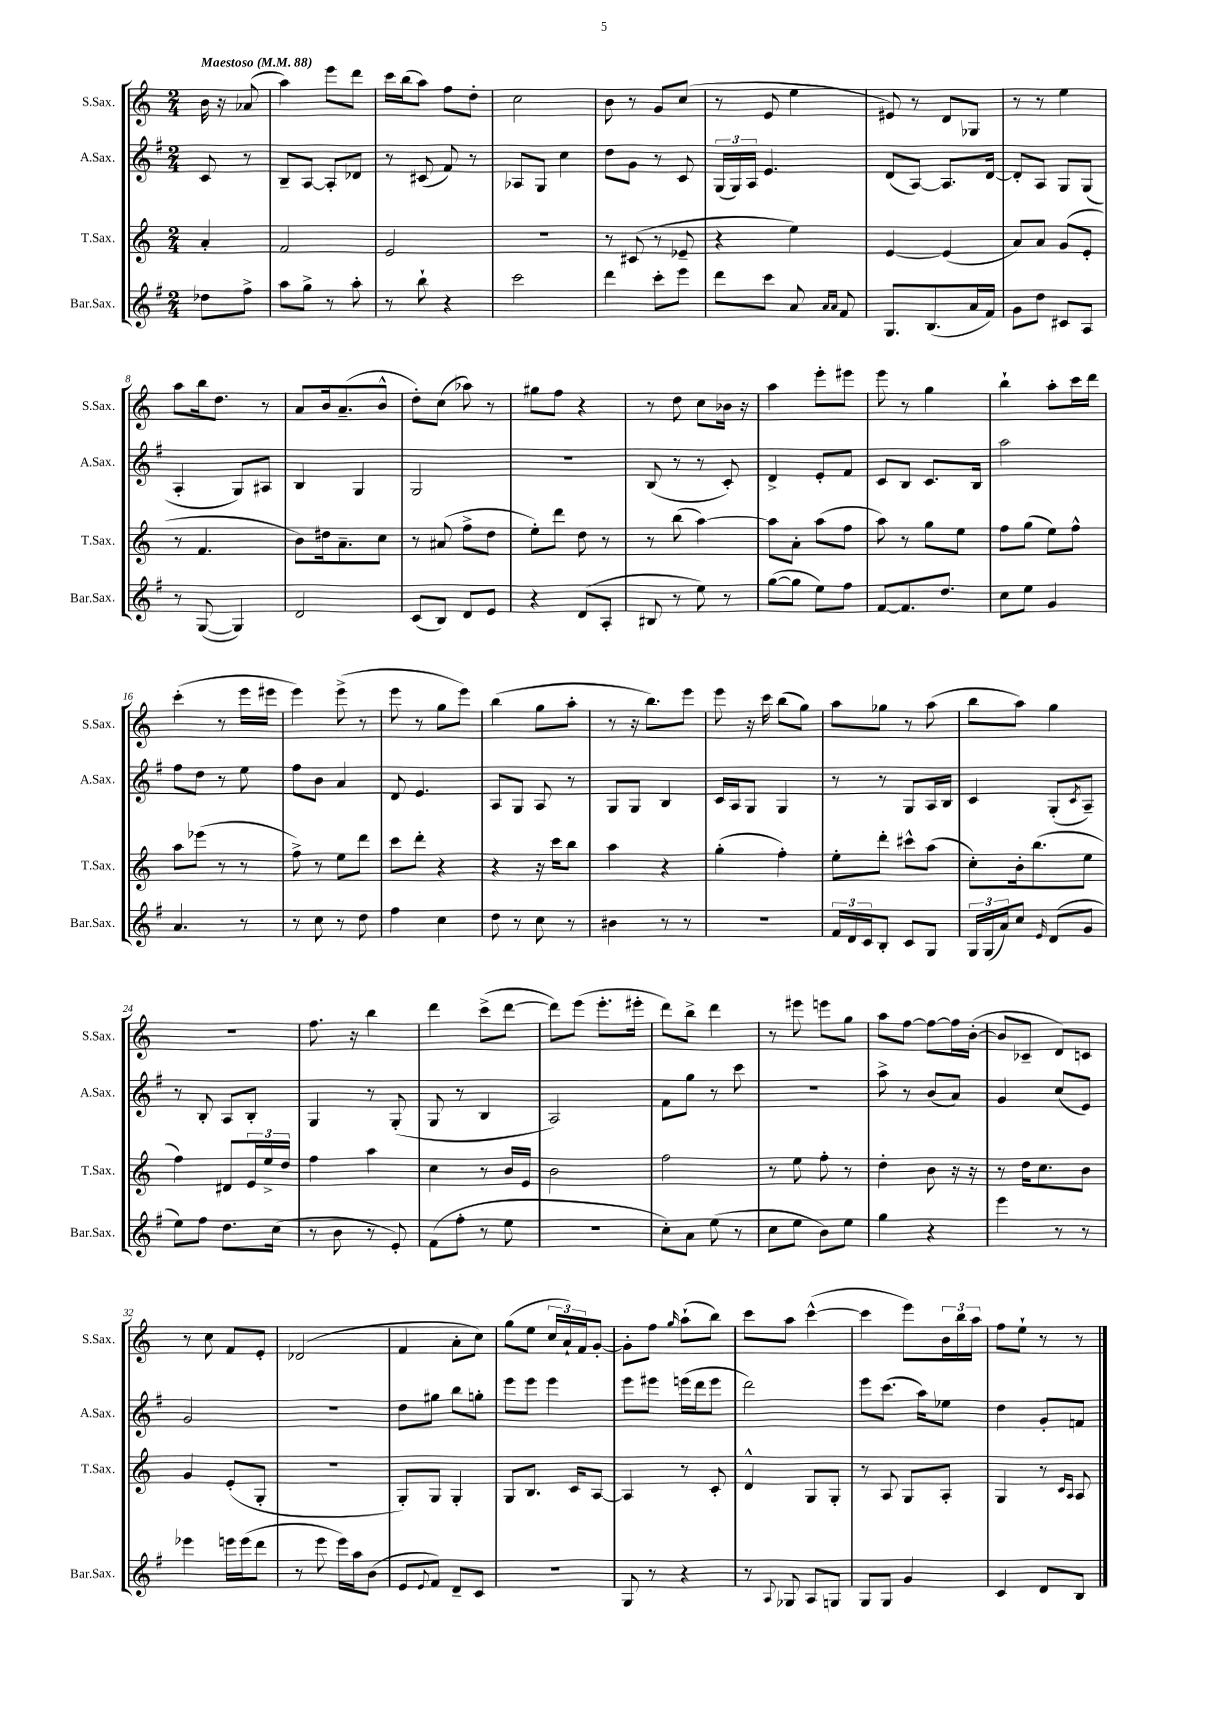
<<
\new StaffGroup <<
\new Staff = "s0" \with { instrumentName = "S.Sax." shortInstrumentName = "S.Sax." } {
    \clef treble \key c \major \numericTimeSignature \time 2/4 \partial 4 \tempo "Maestoso" 4 = 88
    b'16 r16 aes'8( |
    a''4) e'''8 d'''8 |
    c'''16 b''16( a''8) f''8 d''8-. |
    c''2 |
    b'8 r8 g'8 c''8( |
    r8 e'8 e''4 |
    eis'8) r8 d'8 ges8 |
    r8 r8 e''4 |
    a''8 b''16 d''8. r8 |
    a'8 b'16 a'8.--( b'8-^ |
    d''8-.) c''8( aes''8) r8 |
    gis''8 f''8 r4 |
    r8 d''8 c''8 bes'16 r16 |
    a''4 e'''8-. eis'''8 |
    e'''8 r8 g''4 |
    b''4-! a''8-. c'''16 d'''16 |
    c'''4-.( r8 e'''16 eis'''16 |
    e'''4) e'''8->( r8 |
    e'''8 r8 g''8 e'''8) |
    b''4( g''8 a''8-. |
    r8 r16 b''8.) e'''8 |
    e'''8 r16 c'''16 b''8( g''8) |
    a''8 ges''8 r8 a''8( |
    b''8 a''8) g''4 |
    R2 |
    f''8. r16 b''4 |
    d'''4 c'''8->( d'''8~ |
    d'''8) e'''8( e'''8.-. eis'''16-. |
    d'''8) b''8-> d'''4 |
    r8 eis'''8 e'''8 g''8 |
    a''8 f''8~ f''8~ f''16 b'16~-.( |
    b'8 ces'8-- d'8) c'8 |
    r8 c''8 f'8 e'8-. |
    des'2( |
    f'4 a'8-. c''8) |
    g''8( e''8 \tuplet 3/2 { c''16 a'16-!) f'16 } g'8~-. |
    g'8-. f''8 \grace { g''16 } a''8-!( b''8) |
    c'''8 a''8 c'''4~-^( |
    c'''4 e'''8) \tuplet 3/2 { b'16 b''16 a''16 } |
    f''8 e''8-! r8 r8 \bar "|." |
}
\new Staff = "s1" \with { instrumentName = "A.Sax." shortInstrumentName = "A.Sax." } {
    \clef treble \key g \major \numericTimeSignature \time 2/4 \partial 4
    c'8 r8 |
    b8-- a8~ a8-. des'8 |
    r8 cis'8( fis'8) r8 |
    aes8 g8 c''4 |
    d''8 g'8 r8 c'8 |
    \tuplet 3/2 { g16( g16) a16 } e'4. |
    d'8( a8~) a8. d'16~ |
    d'8-. a8 g8 g8( |
    a4-. g8) ais8 |
    b4 g4 |
    g2 |
    R2 |
    b8( r8 r8 c'8-.) |
    d'4-> e'8-. fis'8 |
    c'8 b8 c'8. b16 |
    a''2 |
    fis''8 d''8 r8 e''8 |
    fis''8 b'8 a'4 |
    d'8 e'4. |
    a8 g8 a8 r8 |
    g8 g8 b4 |
    c'16 a16 g8 g4 |
    r8 r8 g8 a16 b16 |
    c'4 g8-.( \acciaccatura { c'8 } a8--) |
    r8 b8-. a8 b8-. |
    g4 r8 g8-.( |
    g8 r8 b4 |
    a2) |
    fis'8 g''8 r8 c'''8 |
    r2 |
    a''8-> r8 b'8( a'8) |
    g'4 c''8( e'8) |
    g'2 |
    r2 |
    d''8 gis''8 b''8 g''8-. |
    e'''8 e'''8 e'''4 |
    e'''8 eis'''8 e'''16( d'''16 e'''8 |
    d'''2) |
    e'''8 c'''8.( a''16) ees''8 |
    d''4 g'8-. f'8 \bar "|." |
}
\new Staff = "s2" \with { instrumentName = "T.Sax." shortInstrumentName = "T.Sax." } {
    \clef treble \key c \major \numericTimeSignature \time 2/4 \partial 4
    a'4-. |
    f'2 |
    e'2 |
    R2 |
    r8 cis'8( r8 ees'8-- |
    r4 e''4) |
    e'4~ e'4( |
    a'8) a'8 g'8( e'8-. |
    r8 f'4. |
    b'8) dis''16 a'8.-- c''8 |
    r8 ais'8( f''8-> d''8 |
    e''8-.) d'''8 d''8 r8 |
    r8 b''8( a''4~) |
    a''8 a'8-. a''8( f''8 |
    a''8) r8 g''8 e''8 |
    f''8 g''8( e''8) f''8-^ |
    a''8 ees'''8( r8 r8 |
    f''8->) r8 e''8 d'''8 |
    c'''8 d'''8-. r4 |
    r4 r16 c'''16 b''8 |
    a''4 r4 |
    g''4-.( f''4-.) |
    e''8-. d'''8-. cis'''8-^ a''8( |
    c''8-.) b'16-. b''8.( e''8 |
    f''4) dis'8 \tuplet 3/2 { e'16 e''16-> d''16 } |
    f''4 a''4 |
    c''4 r8 b'16 e'16 |
    b'2 |
    f''2 |
    r8 e''8 f''8-. r8 |
    d''4-. b'8 r16 r16 |
    r8 d''16 c''8. b'8 |
    g'4 e'8-.( g8-. |
    R2 |
    g8-.) g8 g4-. |
    g8 b8. c'16 a8~ |
    a4 r8 c'8-. |
    d'4-^ g8 g8-. |
    r8 a8 g8 a8-. |
    g4 r8 \grace { c'16 a16 } a8 \bar "|." |
}
\new Staff = "s3" \with { instrumentName = "Bar.Sax." shortInstrumentName = "Bar.Sax." } {
    \clef treble \key g \major \numericTimeSignature \time 2/4 \partial 4
    des''8 fis''8-> |
    a''8 g''8-> r8 a''8-. |
    r8 b''8-! r4 |
    c'''2 |
    d'''4 c'''8-. e'''8 |
    d'''8 c'''8 a'8 \grace { a'16 a'16 } fis'8 |
    g8. b8.( a'16 fis'16) |
    g'8 d''8 cis'8 a8 |
    r8 g8~( g4) |
    d'2 |
    c'8( b8) d'8 e'8 |
    r4 d'8( a8-. |
    bis8 r8 e''8) r8 |
    g''8~( g''8 e''8) fis''8 |
    fis'8~ fis'8. d''8. |
    c''8 e''8 g'4 |
    a'4. r8 |
    r8 c''8 r8 d''8 |
    fis''4 c''4 |
    d''8 r8 c''8 r8 |
    bis'4 r8 r8 |
    R2 |
    \tuplet 3/2 { fis'16 d'16 c'16 } b8-. c'8 g8 |
    \tuplet 3/2 { g16 g16( a'16) } c''8 \grace { e'16 } d'8( g'8 |
    e''8) fis''8 d''8. c''16( |
    r8 b'8 r8 e'8-.) |
    fis'8( fis''8-. r8 e''8 |
    R2 |
    c''8-.) a'8 e''8( r8 |
    c''8 e''8 b'8) e''8 |
    g''4 r4 |
    e'''4 r8 r8 |
    ees'''4 e'''16 e'''16( d'''8 |
    r8 e'''8 e'''16) a''16 b'8( |
    e'8 \appoggiatura { e'8 } fis'8) d'8-- c'8 |
    r2 |
    g8 r8 r4 |
    r8 \appoggiatura { a8 } ges8 a8 g8 |
    g8 g8 g'4 |
    c'4 d'8 b8 \bar "|." |
}
>>
>>
